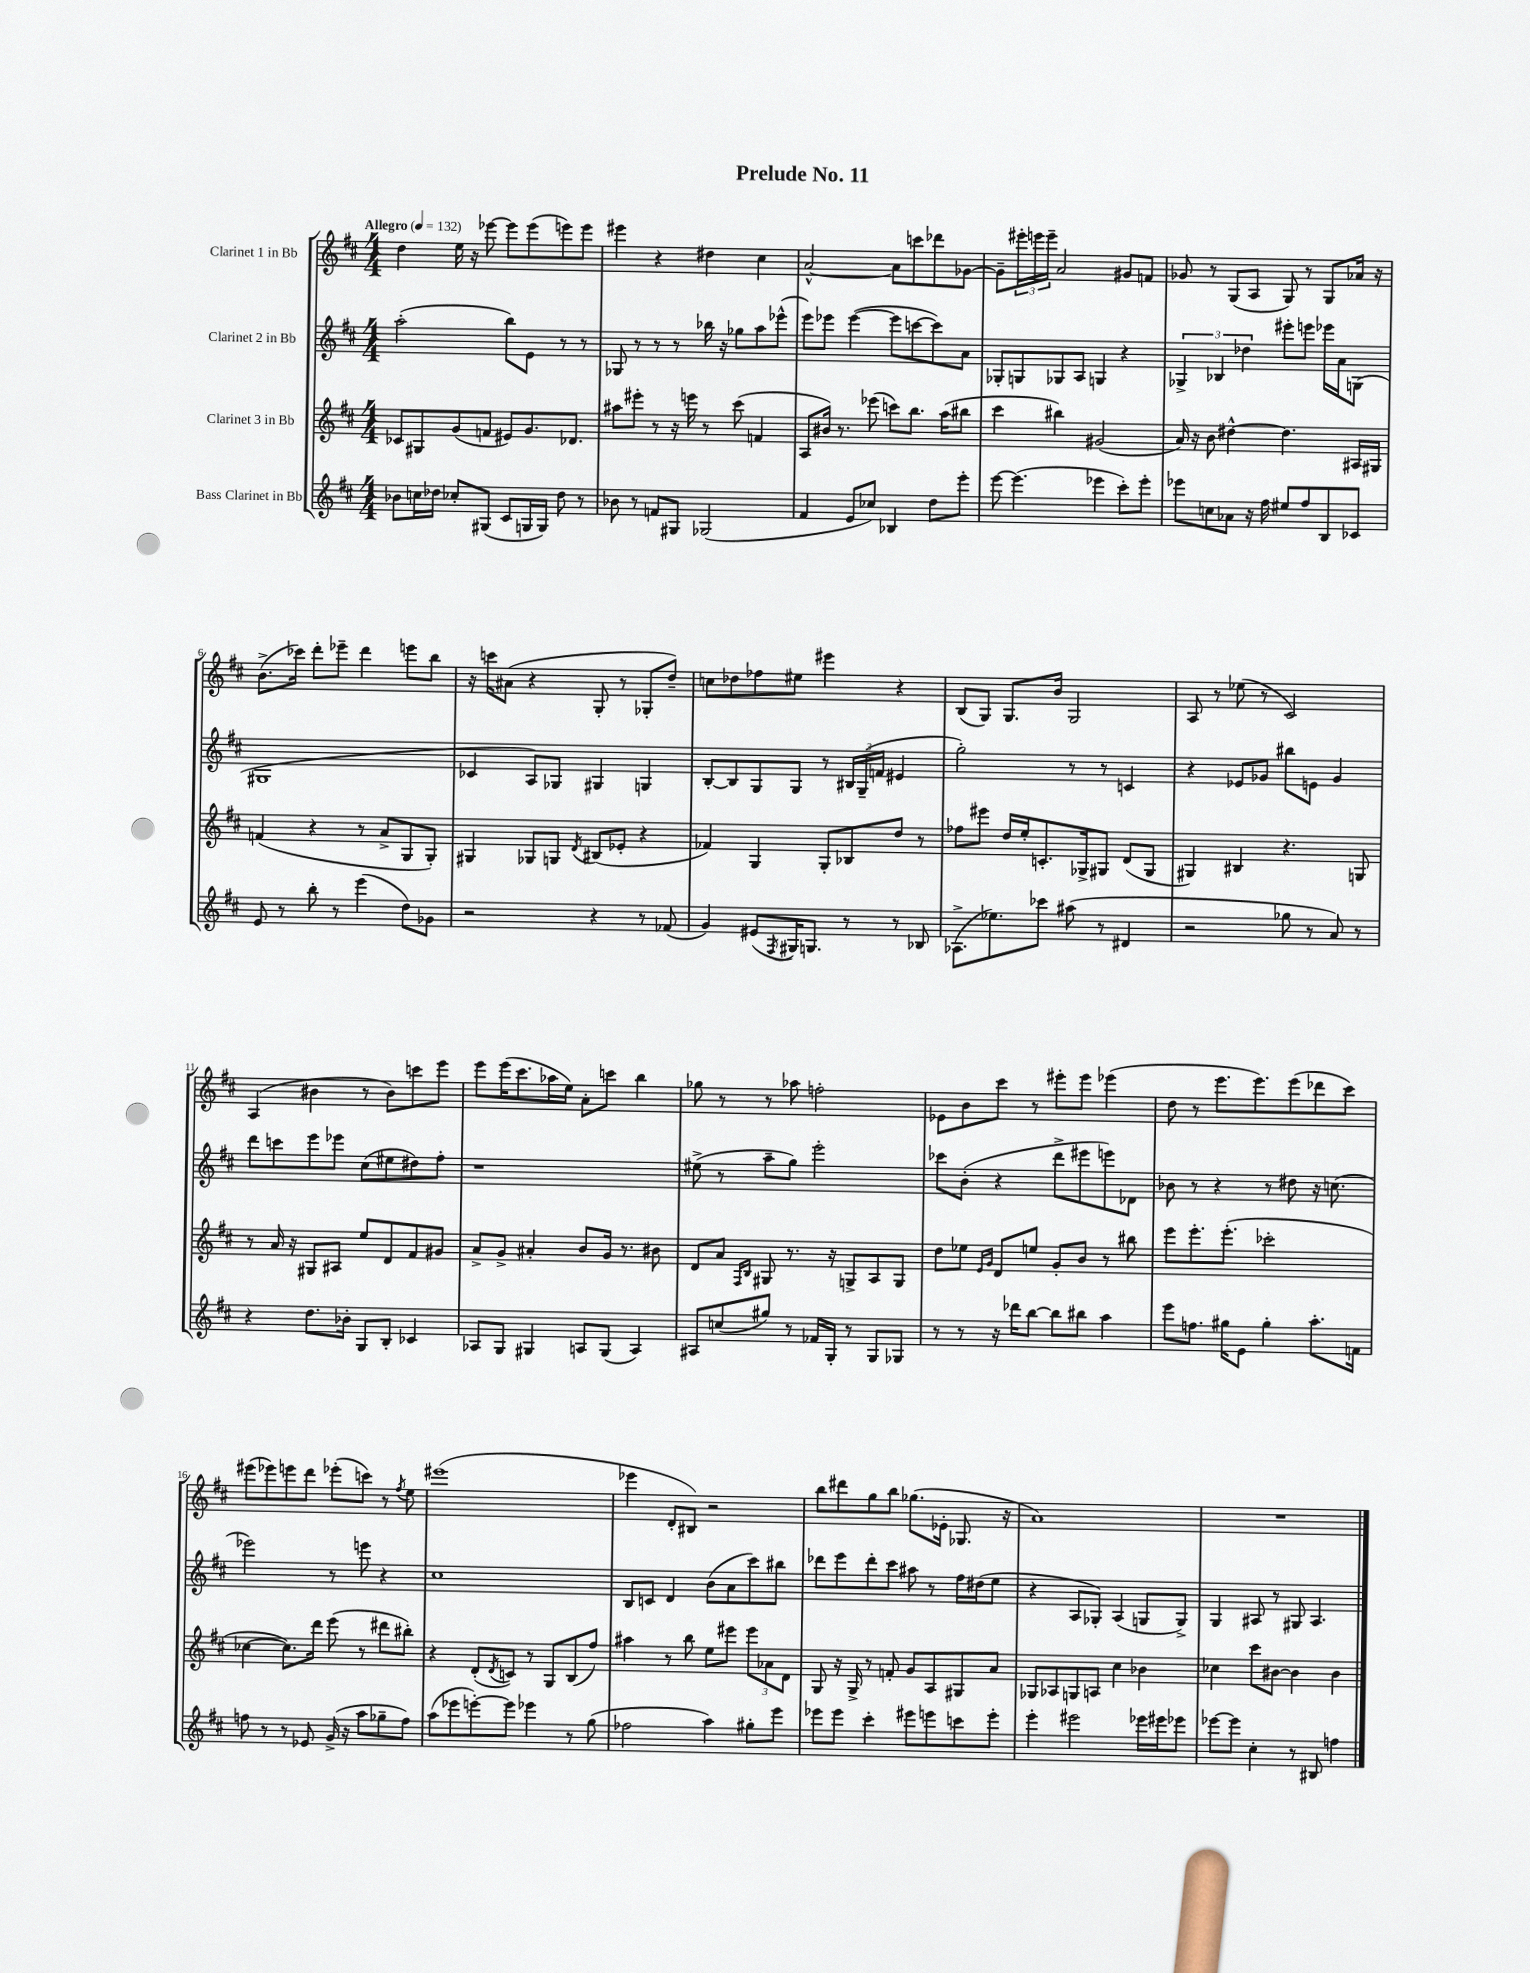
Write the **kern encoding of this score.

**kern	**kern	**kern	**kern
*staff4	*staff3	*staff2	*staff1
*clefG2	*clefG2	*clefG2	*clefG2
*k[f#c#]	*k[f#c#]	*k[f#c#]	*k[f#c#]
*M4/4	*M4/4	*M4/4	*M4/4
*MM132	*MM132	*MM132	*MM132
8b-	8c-	(2aa'	4dd
16cc	8G#	.	.
16dd-	.	.	.
8cc-'	(8g	.	16ee
.	.	.	16r
(8G#	8f	.	[8eee-
8c#	8e#)	8bb)	8eee-]
16G	8.g	8e	(8eee-
16G)	.	.	.
8dd-	.	8r	8eee)
.	8.d-	.	.
8r	.	8r	8eee
=	=	=	=
8b-	8aa#	8G-	4eee#
8r	8eee#'	8r	.
8f	8r	8r	4r
8G#	16r	8r	.
.	16eee	.	.
(2G-	8r	16bb-	4dd#
.	.	16r	.
.	(8ccc#	8gg-	.
.	4f	8aa	4cc#
.	.	(8eee-^^	.
=	=	=	=
4f#	8A	8eee)	[2a^^
.	16b#)	8eee-	.
.	8.r	.	.
8e	.	([4eee-	.
8cc-)	(8eee-	.	.
4B-	8ccc)	8eee-]	8a]
.	8.bb	[8ccc	8ccc
8dd	.	8ccc])	8ddd-
.	(16aa	.	.
8eee'	8bb#	8a	[8g-
=	=	=	=
[8eee	4ccc#	8G-'	8g-~]
(4.eee]	.	8G	24eee#'
.	.	.	24eee
.	.	.	24eee~
.	4bb#)	8G-	2a
.	.	8A	.
4eee-	(2g#	4G	.
8ccc#')	.	4r	8g#
8eee-'	.	.	8f
=	=	=	=
8eee-	16a)	6G-^	8g-
.	16r	.	.
8cc	8b	.	8r
.	.	6B-	.
8a-	[4dd#^^	.	(8G
.	.	6dd-	.
16r	.	.	8A
16ff#	.	.	.
8ee#	4.dd#]	8eee#'	8G)
8ff#	.	8eee	8r
8B	.	16eee-	8G
.	.	16a	.
8c-	16A#	(8G	16a-
.	16G#	.	16r
=	=	=	=
8e	(4f	1G#	(8.b^
8r	.	.	.
.	.	.	16ccc-)
8bb'	4r	.	8ddd'
8r	.	.	8eee-~
(4eee	8r	.	4ddd
.	8a^	.	.
8dd)	8G	.	8eee
8g-	8G')	.	8bb
=	=	=	=
2r	4G#	4c-	16r
.	.	.	16ccc
.	.	.	(8a#
.	8G-	8A)	4r
.	8G	8G-	.
.	8qd	.	.
4r	(8B#	4G#	8G'
.	8e-'	.	8r
8r	4r	4G	8G-'
(8f-	.	.	8dd~)
=	=	=	=
4g)	4f-)	[8B'	8cc
.	.	8B]	8dd-
(8e#	4G	8G	8ff-
8qF#	.	.	.
16G#)	.	8G	8ee#
8.G	.	.	.
.	8G'	8r	4eee#
8r	8B-	24B#	.
.	.	(24G~	.
.	.	24f	.
8r	8dd	4e#	4r
8B-	8r	.	.
=	=	=	=
(8.A-^	8ff-	2gg')	(8B
.	8eee#	.	8G)
8.ee-)	.	.	.
.	16dd	.	8.G
.	16ee'	.	.
8ccc-	8.c'	.	.
.	.	.	16b
(8aa#	.	8r	2G
.	16G-^	.	.
8r	8G#	8r	.
4d#	(8d	4c	.
.	8G#	.	.
=	=	=	=
2r	4G#)	4r	8A
.	.	.	8r
.	4B#	8e-	(8ee-
.	.	8g-	8r
8gg-	4.r	8bb#	2c#)
8r	.	8e	.
8a)	.	4g-	.
8r	8G	.	.
=	=	=	=
4r	8r	8ddd	(4A
.	16a	8ccc	.
.	16r	.	.
8.dd	8G#	8eee	4b#
.	8A#	8eee-	.
16b-'	.	.	.
8G	8ee	(8cc#	8r
8B'	8d	8ee#	8b#)
4c-	8f#	8dd#)	8ccc
.	8g#	8ff#'	8eee
=	=	=	=
8A-	8a^	1r	8eee
8G	8g^	.	(16eee
.	.	.	8.ccc#
4G#	4a#'	.	.
.	.	.	16aa-
.	.	.	16ee)
8A	8b	.	8a'
(8G#	16g	.	8ccc
.	8.r	.	.
4A)	.	.	4bb
.	8b#	.	.
=	=	=	=
8A#	8d	(8ee#^	8gg-
(8cc	8a	8r	8r
.	16qqF#	.	.
.	16qqB	.	.
8gg#)	8G#	8aa~	8r
8r	8.r	8gg)	8aa-
16f-	.	2eee'	2ff'
16G'	16r	.	.
8r	8G^	.	.
8G	8A	.	.
8G-	8G	.	.
=	=	=	=
8r	8dd	8ccc-	8e-
8r	8ee-	(8b'	8b
.	16qqe	.	.
.	16qqg	.	.
16r	8d	4r	8ccc#
16ddd-	.	.	.
[8bb	8ee	.	8r
8bb]	8g'	8ddd^	8eee#'
8bb#	8b	8eee#	8eee#
4aa	8r	8eee)	(4eee-
.	8bb#	8d-	.
=	=	=	=
8eee	8eee	8b-	8dd
8.ff	8.eee'	8r	8r
.	.	4r	8.eee
16gg#	(8.eee'	.	.
8e	.	.	.
.	.	.	8.eee)
4gg#'	2ccc-'	8r	.
.	.	8dd#	(8eee
8.aa'	.	16r	8ddd-
.	.	(8.cc	.
.	.	.	8ccc#)
16f	.	.	.
=	=	=	=
8ff	[4cc-	2eee-)	(8eee#
8r	.	.	8eee-)
8r	8.cc-])	.	8eee
8e-	.	.	8ddd
.	16ddd	.	.
(16g^	(8eee	8r	(8eee-'
16r	.	.	.
8aa	8r	8eee	8ccc)
8gg-~	8ddd#	4r	8r
.	.	.	8qff#
8ff)	8bb#')	.	8ee
=	=	=	=
(8aa	4r	1cc#	(1eee#
8eee-	.	.	.
[8eee')	(8d'	.	.
.	8qd	.	.
8eee]	8c)	.	.
4eee-	8r	.	.
.	8G	.	.
8r	(8B	.	.
(8gg	8ff#)	.	.
=	=	=	=
2ff-	4aa#	8B	4eee-
.	.	8c	.
.	8r	4d	8d'
.	8bb	.	8B#)
4aa)	8ee	(8b	2r
.	8eee#	8a	.
8gg#'	12eee#	8ccc#)	.
.	12a-	.	.
8eee	.	8bb#	.
.	12d	.	.
=	=	=	=
8eee-	8G	8ddd-	8bb
8eee-	16r	8eee	8ddd#
.	16G^	.	.
4ccc#'	8r	8ddd-'	8gg
.	8f'	8ccc#	8bb
8eee#	8g	8aa#	(8.gg-
8eee	8A	8r	.
.	.	.	16e-'
8ccc	8G#	16ff#	8.G-
.	.	(16dd#	.
8eee'	8a	8ee	.
.	.	.	16r
=	=	=	=
4eee'	8G-	4r	1a)
.	8A-	.	.
2eee#	8G	8A	.
.	8A	8G-')	.
.	4cc#	(4A	.
16eee-	4b-	8G	.
16eee#	.	.	.
8eee-	.	8G^)	.
=	=	=	=
[8eee-	4cc-	4G	1r
8eee-]	.	.	.
4cc#'	8ccc#	8A#	.
.	[8b#	8r	.
8r	4b#]	8G#	.
8B#	.	4.A#	.
4ff	4b#	.	.
==	==	==	==
*-	*-	*-	*-
